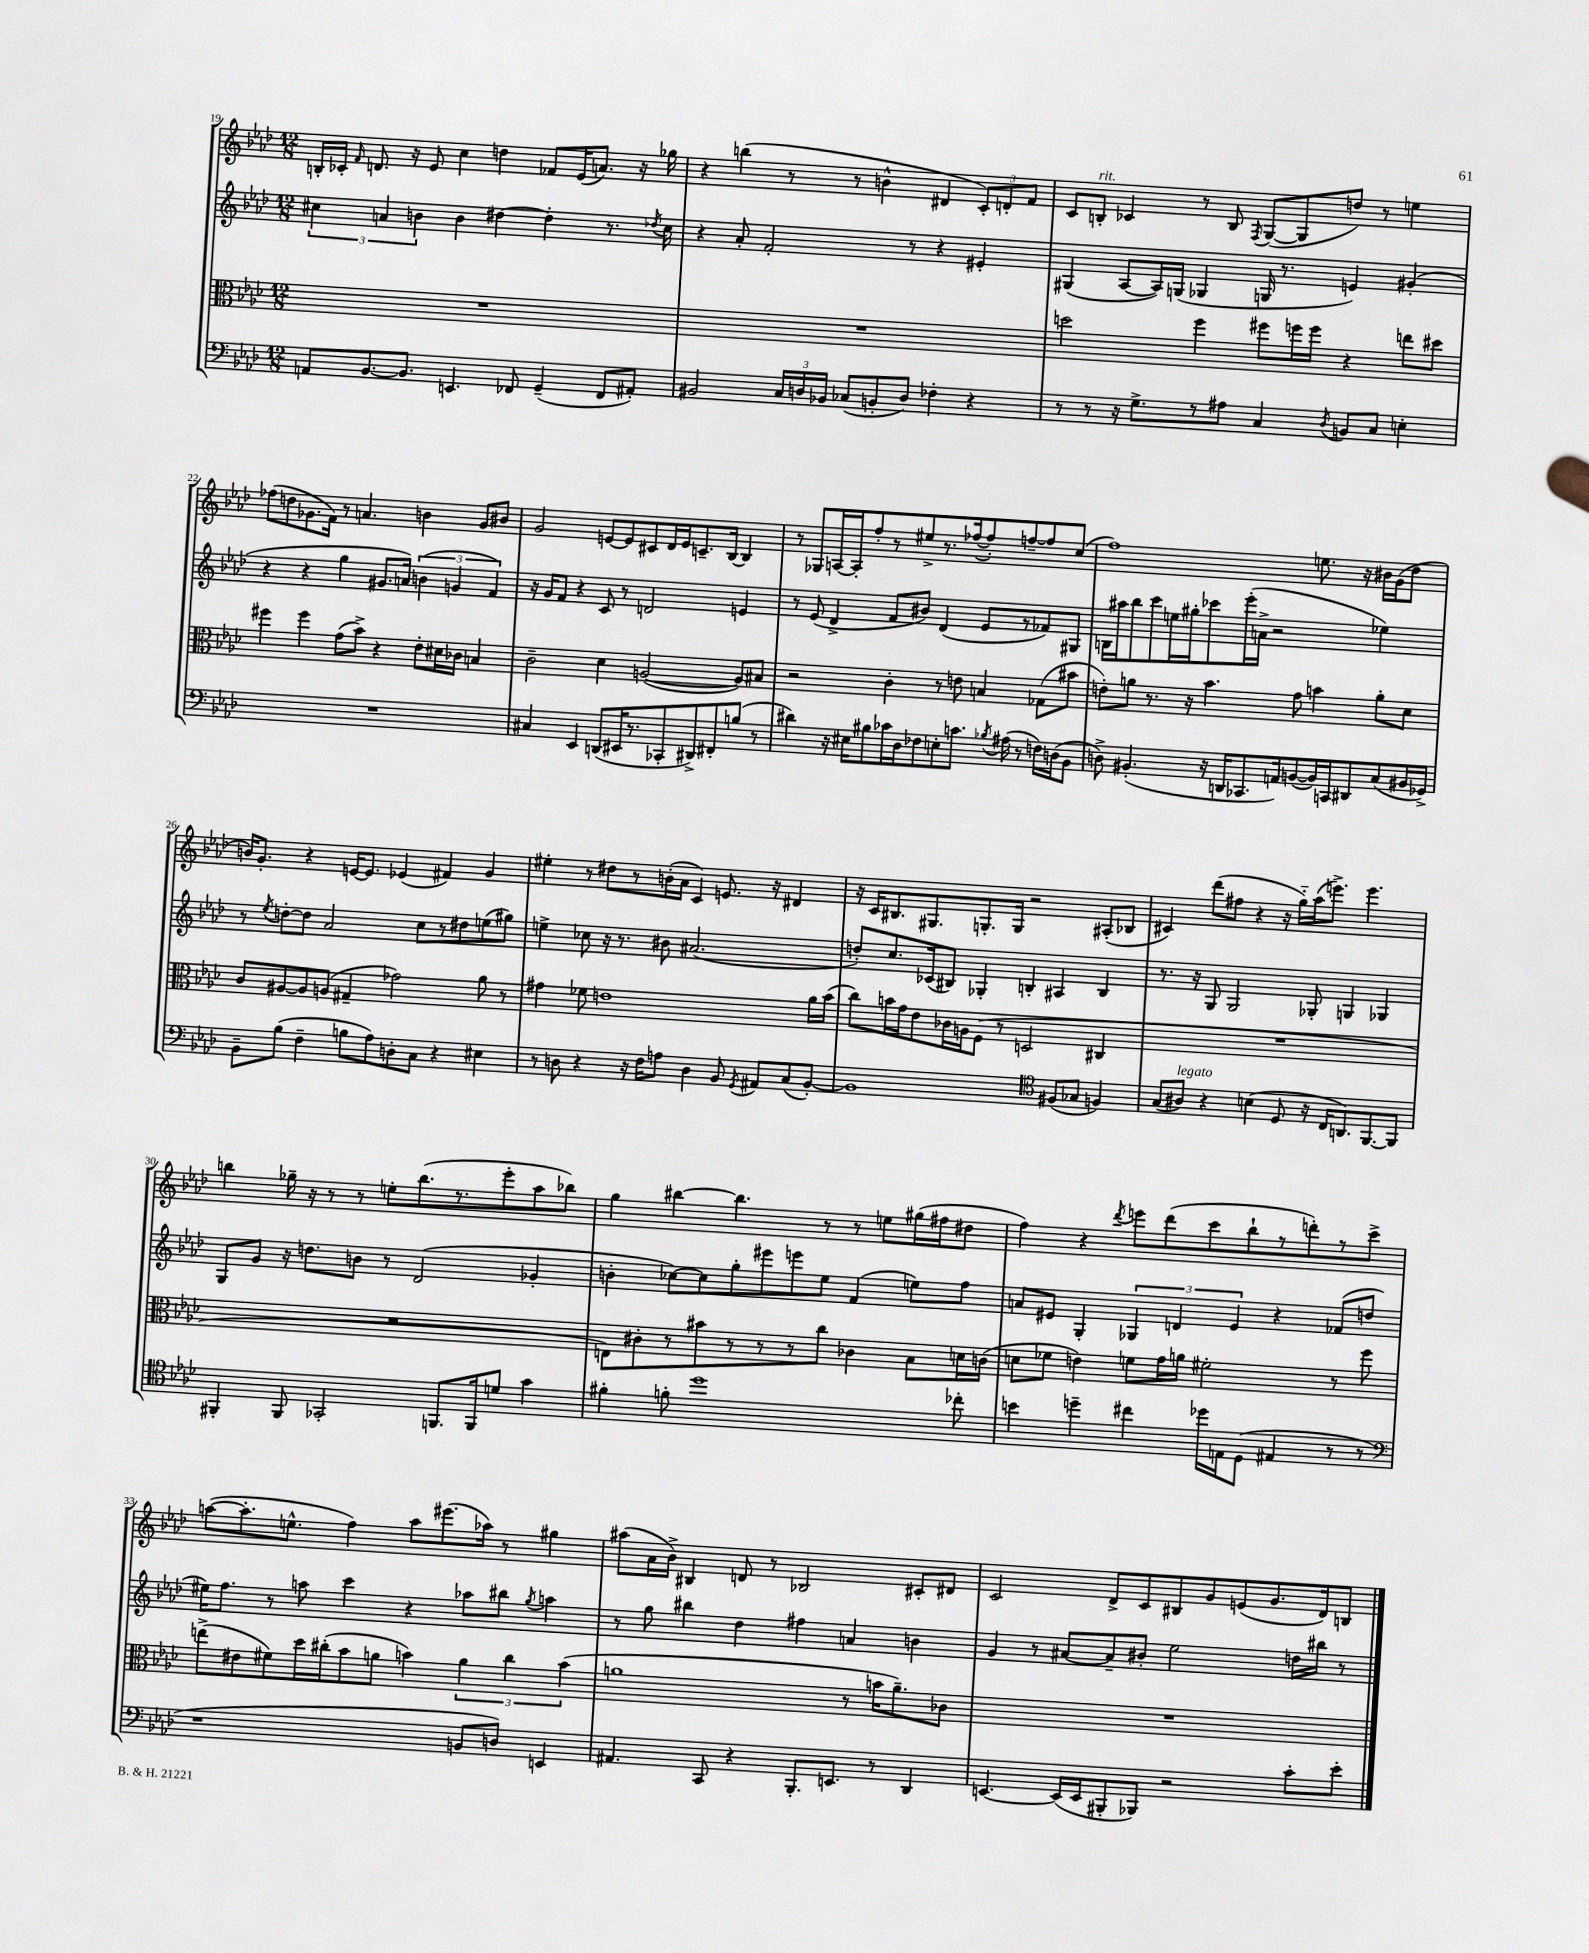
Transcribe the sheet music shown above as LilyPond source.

<<
\new StaffGroup <<
\new Staff = "s0" {
    \clef treble \key aes \major \numericTimeSignature \time 12/8
    \autoBeamOff b16[-. ces'16]-. \grace { f'16 } d'8. r16 ees'8 c''4 d''4 fes'8[ ees'16( a'8.]) r16 ges''16 |
    r4 b''4( r8 r8 b'4-^ dis'4 \tuplet 3/2 { c'8[-.) d'8-. f'8] } |
    c'8[ b8]-.^\markup { \italic "rit." } ces'4 r8 b8 \acciaccatura { f8 } g8[~( g8 d''8]) r8 e''4 |
    fes''8[( d''8 ges'8. f'16]) r8 a'4. b'4 ges'8[ bis'8] |
    g'2 e'8[~ e'8 cis'8 des'16 e'16 c'8.-- bes16]~ bes4 |
    r8 ges8[ a16~ a16-. f''8-. r8 eis''8-> r8. fes''16~( fes''8-.) f''8~-- f''8 c''8]( |
    f''1) e''8. r16 bis'16[ g'16( des''8] |
    b'16[) g'8.]-. r4 e'16[~ e'8.] ees'4( fis'4) g'4 |
    eis''4-. r8 dis''8[ r8 b'16-.( aes'16] c'4) e'8. r16 dis'4 |
    r16 c'16[ bis8. gis8. g8.-. g16] r2 ais8[-.( bes8] |
    cis'4) des'''8[( fis''8] r4 r16 g''16[-_) aes''16( e'''8.]->) e'''4. |
    b''4 ges''16-- r16 r8 r8 e''8[-. b''8.( r8. ees'''8-. aes''8 bes''8]) |
    g''4 bis''4~ bis''4. r8 r8 e''8[ gis''16( fis''16 dis''8] |
    f''4) r4 \acciaccatura { des'''8 } e'''8[ des'''8( c'''8 bes''8-! r8 d'''8-.) r8 c'''8]-> |
    a''8[~( a''8.-. e''8.]-^ f''4) a''8[ eis'''8.( aes''16]) r8 gis''4 |
    ais''8[( aes'16 bes'16]->) bis4 d'8 r8 bes2 cis'8[-. dis'8] |
    c'2 des'8[-> c'8 bis8 g'8 e'8( g'8. des'16) b8] \bar "|." |
}
\new Staff = "s1" {
    \clef treble \key aes \major \numericTimeSignature \time 12/8
    \autoBeamOff \tuplet 3/2 { cis''4 a'4 b'4 } b'4 dis''4~ dis''4-. r8. \acciaccatura { des''8 } cis''16 |
    r4 aes'8-. f'2-. r8 r4 eis'4-. |
    gis4( aes8[~ aes16) g16]( ges4 g16 r8. e'4) gis'4-.( |
    r4 r4 g''4 gis'8.[ a'16]) \tuplet 3/2 { b'4( g'4 f'4) } |
    r16 g'16[ f'8] r4 c'8 r8 d'2 e'4 |
    r8 ees'8( des'4-> f'8[ bis'8]) des'4( ees'8[ r8 fes'8) gis8] |
    b16[ ais''16 bes''8 c'''8 e''16 gis''16-. ces'''8 ees'''16-.( a'16]-> r2 ees''4) |
    r8 \acciaccatura { ees''8 } d''8[~-. d''8] aes'2 c''8[ r8 dis''8 e''8( gis''8]) |
    e''4-> ces''8 r16 r8. bis'8 ais'2.( |
    d''8[-.) c''8. ces'16( bis8]) ges4-. b4-. ais4 b4 |
    r8. r16 g8 g2 ges8-. g4 ges4 |
    g8[ g'8] r16 d''8.[ b'8] r8 des'2( ges'4-. |
    b'4-. ces''8[~) ces''8 g''8-. eis'''8 e'''8 ees''8] f'4( e''8[) f''8] |
    a'8[ eis'8] g4-. \tuplet 3/2 { ges4 d'4 eis'4 } r4 fes'8[( d''8] |
    eis''16[) f''8.] r8 a''8 c'''4 r4 aes''8[ bis''8] \acciaccatura { g''8 } a''4 |
    r8 g''8 bis''4 des''4 fis''4 a'4 b'4 |
    g'4 r8 ais'8[~ ais'8-- bis'8]-. ees''2 d''16[ bis''16] r8 \bar "|." |
}
\new Staff = "s2" {
    \clef alto \key aes \major \numericTimeSignature \time 12/8
    \autoBeamOff R1. |
    R1. |
    d''2 f''4 fis''8[ f''16 f''16] r4 e''8[ dis''8] |
    fis''4 fis''4 g'8[( bes'8]->) r4 ees'8[-. dis'16 ces'16] b4 |
    c'2-- des'4 a2~( a8[) bis8] |
    r2 c'4-. r8 e'8 b4 ges8[( bis'8] |
    e'8[-.) a'8] r8. r16 bes'4. g'8 b'4 a'8[-. des'8] |
    c'8[ ais8~ ais8 a8]( gis4-- ges'2) aes'8 r8 |
    gis'4 fes'8 e'1 aes'16[ bes'16]( |
    c''8[) b'16 g'16 ees'8 ces'16 a16 f8]( r8 d2 cis4 |
    R1. |
    R1. |
    e8[) cis'8-. r8 bis'8 r8 r8 r8 c''8] ces'4 bes8[ d'16 c'16]( |
    d'8[ fes'8] e'4) f'8[ g'16 a'16] fis'2-. r8 f''8 |
    e''8[->( eis'8 fis'8) des''16 cis''16-.( bes'8 a'8] b'4) \tuplet 3/2 { a'4 cis''4 b'4( } |
    a'1 r8 b'16[ a'8.--) ces'8] |
    R1. \bar "|." |
}
\new Staff = "s3" {
    \clef bass \key aes \major \numericTimeSignature \time 12/8
    \autoBeamOff a,8[ bes,8.~ bes,8.] e,4. fes,8 g,4--( fes,8[ ais,8]-.) |
    bis,2 \tuplet 3/2 { c16[ d16 bes,16] } ces8[( b,8-. d8]) fes4-. r4 |
    r8 r8 r16 g8.[-> r8 ais8] c4 \acciaccatura { des8 } b,8[ c8] e4-. |
    R1. |
    cis4 ees,4 d,8[( eis,16 r8. ces,8-. dis,8->) fis,8-. b8]( r8 |
    dis'4) r16 eis16[ bis8 ces'16 des16 fes8 e8-. c'8.] \acciaccatura { bes8 } ais16( r8 f16[) d16( bes,8] |
    d8->) bis,4.-.( r16 d,16[ ces,8. a,16) b,8~( b,16) c,16 dis,8 c8( bis,16 ges,16]->) |
    bes,8[-- bes8]( f4-- b8[ aes8) d8-. c8] r4 eis4 |
    r8 d8 r4 r16 f16[ a8] d4 bes,8 \acciaccatura { g,8 } ais,8[ c8( bes,8]~-.) |
    bes,1 \clef tenor fis8[( ges8] f4) |
    g8[( ais8]^\markup { \italic "legato" }) r4 b4( des8 r16 c16[ a,8.) f,8.~ f,8] |
    fis,4-. fis,8 ges,2-. f,8.[ f,16 d'8] g'4 |
    fis'4-. f'8-. des''1 ces''8-. |
    b'4 d''4-- cis''4 des''16[ e16 des8]( eis4 r8 r8 |
    \clef bass r1 b,8[ d8]) e,4 |
    ais,4. c,8 r4 bes,,8.[-. e,8.] r8 des,4 |
    e,4.~ e,16[( e,16 bis,,8-. bes,,8]) r2 c'8[-. ees'8]-. \bar "|." |
}
>>
>>
\layout { \context { \Score currentBarNumber = #19 } }
